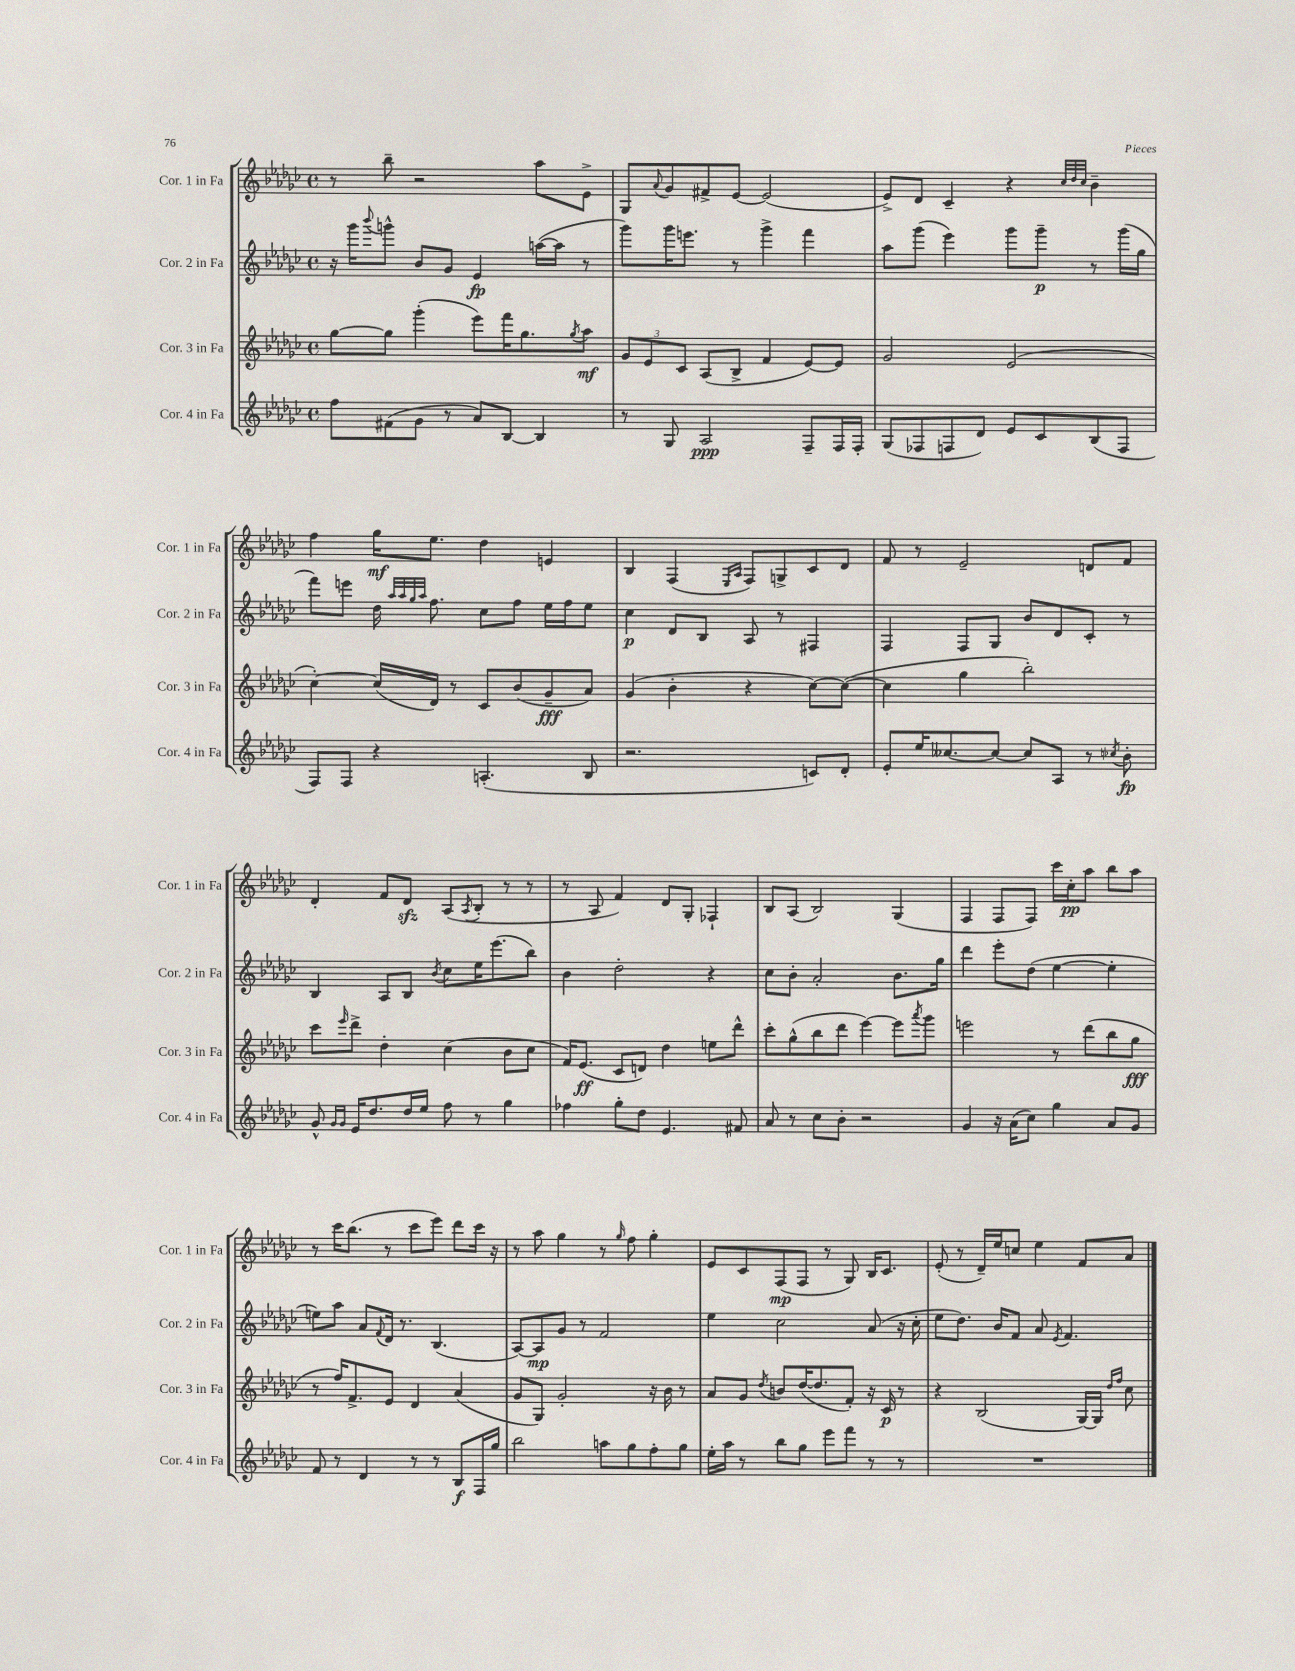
<<
\new StaffGroup <<
\new Staff = "s0" \with { instrumentName = "Cor. 1 in Fa" shortInstrumentName = "Cor. 1 in Fa" } {
    \clef treble \key ges \major \defaultTimeSignature \time 4/4
    r8 bes''8-- r2 aes''8 ees'8-> |
    ges8 \appoggiatura { aes'8 } ges'8 fis'8-> ees'8~ ees'2( |
    ees'8->) des'8 ces'4-- r4 \grace { ces''32 des''32 ces''32 } bes'4-- |
    f''4 ges''16\mf ees''8. des''4 e'4 |
    bes4 f4( \grace { ees16 aes16 } f8) g8-> ces'8 des'8 |
    f'8 r8 ees'2-- d'8 f'8 |
    des'4-. f'8 des'8\sfz aes8( \acciaccatura { aes8 } bes8-. r8 r8 |
    r8 aes8 f'4) des'8 ges8-. fes4-! |
    bes8 aes8( bes2) ges4( |
    f4 f8 f8) ces'''16 ces''16-.\pp aes''8 bes''8 aes''8 |
    r8 ces'''16 bes''8.( r8 ces'''8 ees'''8) des'''8 ces'''16 r16 |
    r8 aes''8 ges''4 r8 \grace { ges''16 } f''8 ges''4-. |
    ees'8 ces'8 f8\mp( f8 r8 ges8) bes16 ces'8. |
    ees'8-.( r8 des'16--) ees''16 c''8 ees''4 f'8 aes'8 \bar "|." |
}
\new Staff = "s1" \with { instrumentName = "Cor. 2 in Fa" shortInstrumentName = "Cor. 2 in Fa" } {
    \clef treble \key ges \major \defaultTimeSignature \time 4/4
    r16 ges'''16 \appoggiatura { bes'''8 } g'''8-^ bes'8 ges'8 ees'4\fp a''16~( a''16 r8 |
    ges'''8) ges'''16 e'''8. r8 ges'''4-> f'''4 |
    aes''8 ges'''8( ees'''4) ges'''8 ges'''8--\p r8 ges'''16( ges''16 |
    f'''8) e'''8 des''16 \grace { aes''32 aes''32 ges''32 aes''32 } f''8. ces''8 f''8 ees''16 f''16 ees''8 |
    ces''4\p des'8 bes8 aes8 r8 fis4 |
    f4 f8 ges8 bes'8 des'8 ces'8-. r8 |
    bes4 aes8 bes8 \acciaccatura { bes'8 } ces''8 ees''16 ees'''8.( bes''8) |
    bes'4 des''2-. r4 |
    ces''8 bes'8-. aes'2-. bes'8. ges''16 |
    des'''4 ees'''8-. des''8( ees''4~ ees''4-. |
    e''8) aes''8 aes'8 \appoggiatura { f'8 } des'16 r8. bes4.( |
    aes8~) aes8\mp ges'8 r8 f'2 |
    ees''4 ces''2 aes'8( r16 ces''16-. |
    ees''8 des''8.) bes'16 f'8 aes'8 \acciaccatura { ees'8 } f'4. \bar "|." |
}
\new Staff = "s2" \with { instrumentName = "Cor. 3 in Fa" shortInstrumentName = "Cor. 3 in Fa" } {
    \clef treble \key ges \major \defaultTimeSignature \time 4/4
    ges''8~ ges''8 ges'''4-.( ees'''8) f'''16 ges''8. \acciaccatura { ges''8 } aes''8\mf |
    \tuplet 3/2 { ges'8 ees'8 ces'8 } aes8( bes8-> f'4 ees'8~) ees'8 |
    ges'2 ees'2( |
    ces''4~-.) ces''16( des'16) r8 ces'8 bes'8( ges'8--\fff aes'8) |
    ges'4( bes'4-. r4 ces''8~) ces''8~( |
    ces''4 ges''4 bes''2-.) |
    ces'''8 \grace { ees'''16 } des'''8-> des''4-. ces''4( bes'8 ces''8 |
    f'16) ees'8.\ff( ces'8 d'8) des''4 e''8 des'''8-^ |
    ces'''8-. ges''8-^( bes''8 des'''8 ees'''4~) ees'''8 \acciaccatura { aes'''8 } ges'''8 |
    e'''2 r8 des'''8( bes''8 ges''8\fff |
    r8 f''16) f'8.-> ees'8 des'4 aes'4( |
    ges'8 ges8) ges'2-. r16 bes'16 r8 |
    aes'8 ges'8 \acciaccatura { des''8 } b'8 des''16~( des''8. f'8-.) r16 ces'16\p r8 |
    r4 bes2( ges16~) ges16 \grace { des''16 f''16 } ces''8 \bar "|." |
}
\new Staff = "s3" \with { instrumentName = "Cor. 4 in Fa" shortInstrumentName = "Cor. 4 in Fa" } {
    \clef treble \key ges \major \defaultTimeSignature \time 4/4
    f''8 fis'8( ges'8 r8 aes'8) bes8~ bes4 |
    r8 ges8 aes2\ppp f8-- f16 f16-. |
    ges8( fes8 f8 des'8) ees'8 ces'8 bes8( f8 |
    f8) f8 r4 a4.-.( bes8 |
    r2. c'8) des'8-. |
    ees'8-. ees''16 ceses''8.~ ceses''8~ ceses''8 aes8 r8 \acciaccatura { ces''8 } bes'8-.\fp |
    ges'8-^ \grace { ges'16 ges'16 } ees'16 des''8. des''16 ees''16 f''8 r8 ges''4 |
    fes''4 ges''8-. des''8 ees'4. fis'8 |
    aes'8 r8 ces''8 bes'8-. r2 |
    ges'4 r16 aes'16( ces''8) ges''4 aes'8 ges'8 |
    f'8 r8 des'4 r8 r8 bes8\f f16 ges''16 |
    bes''2 a''8 ges''8 f''8-. ges''8 |
    ees''16-. aes''16 r8 bes''8 ges''8 ees'''8 f'''8 r8 r8 |
    R1 \bar "|." |
}
>>
>>
\layout { \context { \Score \remove "Bar_number_engraver" } }
